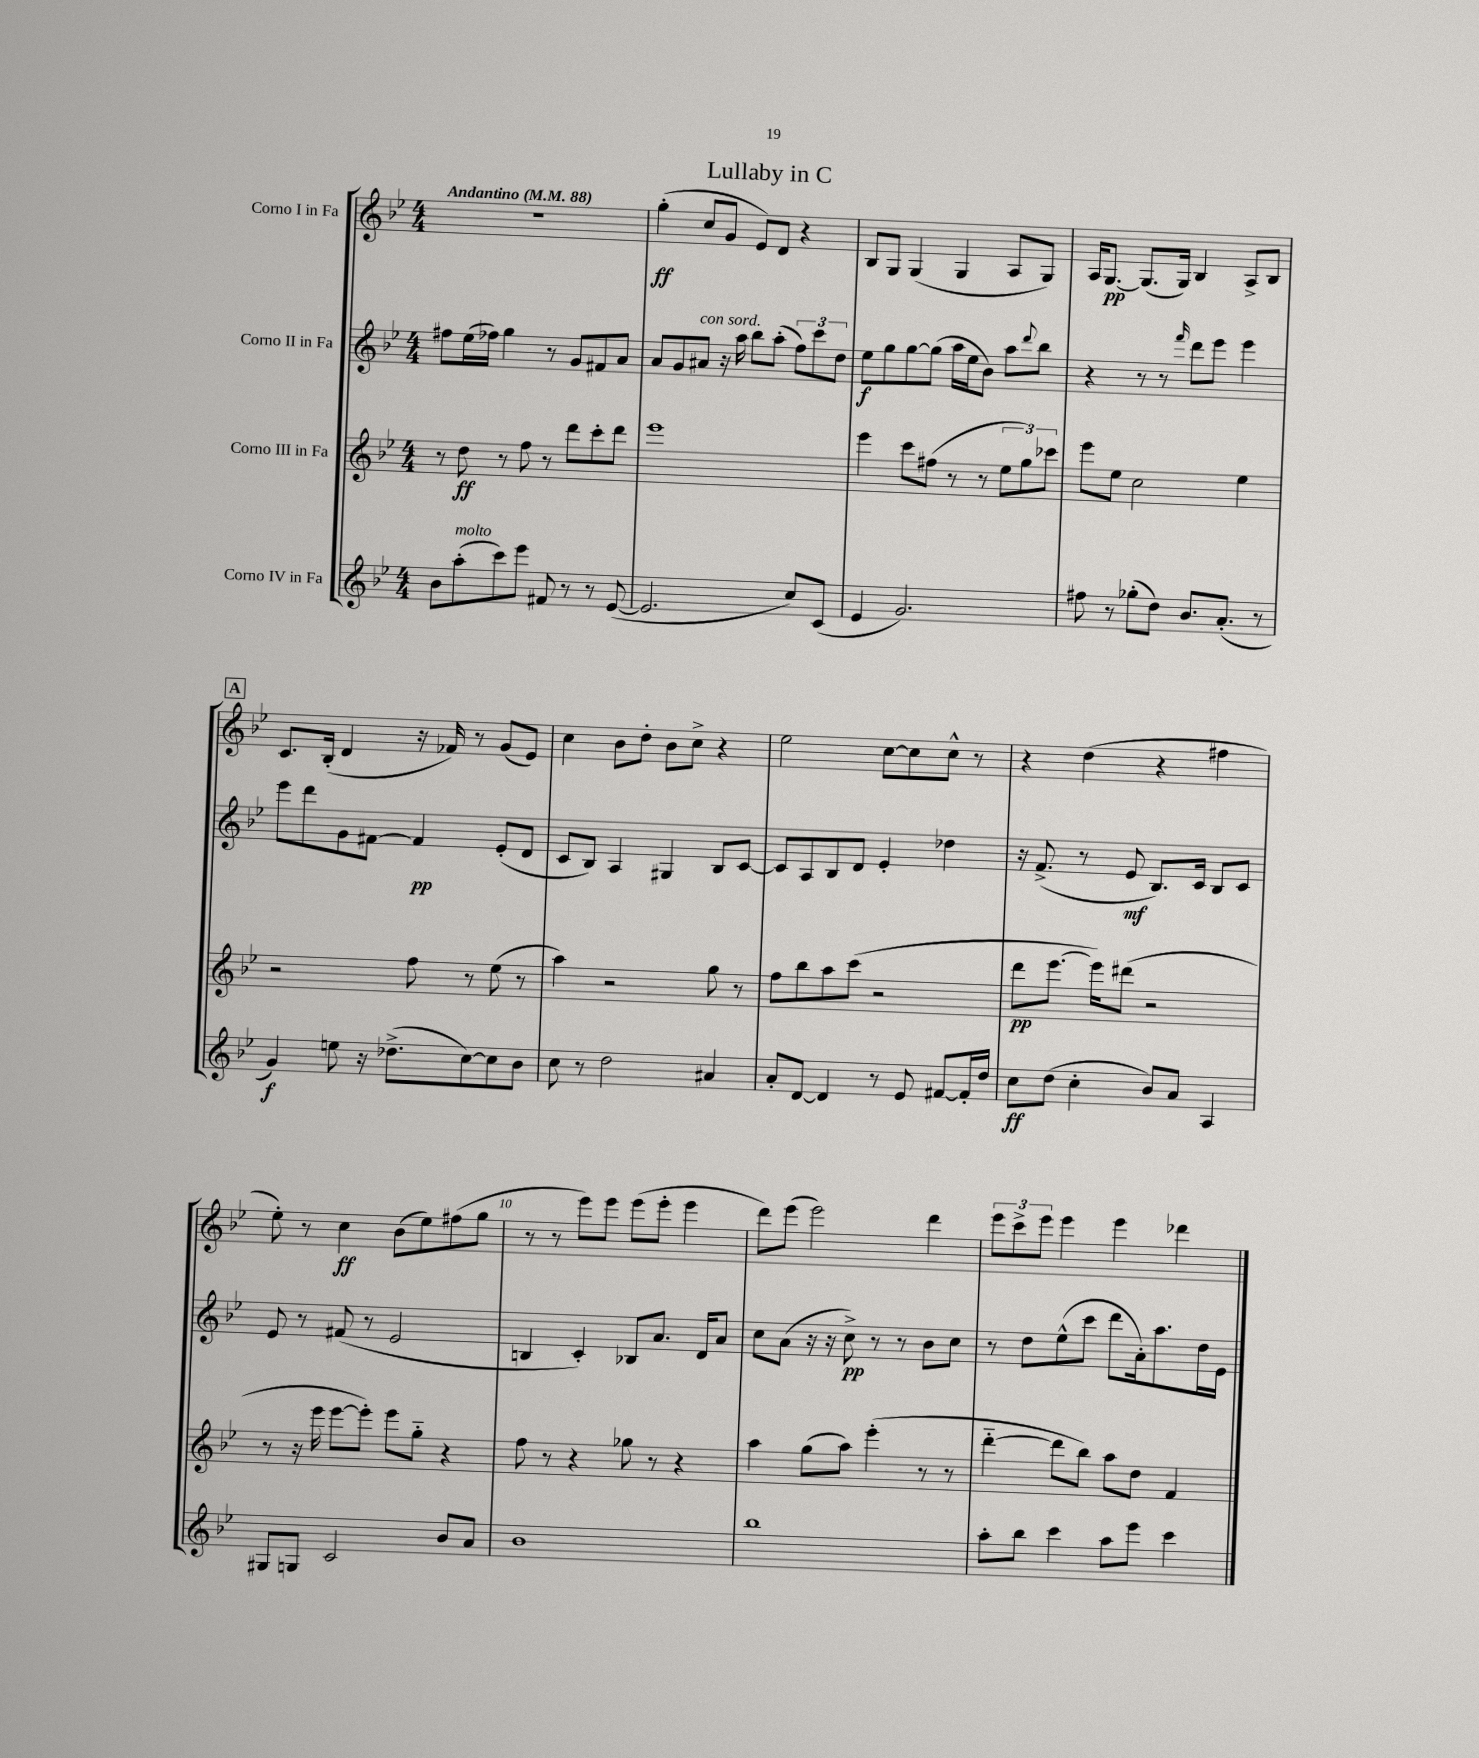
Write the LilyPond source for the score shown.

\header { title = "Lullaby in C" }
<<
\new StaffGroup <<
\new Staff = "s0" \with { instrumentName = "Corno I in Fa" } {
    \clef treble \key bes \major \numericTimeSignature \time 4/4 \tempo "Andantino" 4 = 88
    R1 |
    g''4-.\ff( c''8 g'8 ees'8) d'8 r4 |
    bes8 g8 g4( g4 a8 g8) |
    a16 g8.~\pp g8.( g16) bes4 a8-> bes8 |
    \mark \markup { \box "A" } c'8. bes16-.( d'4 r16 fes'16) r8 g'8( ees'8) |
    c''4 bes'8 d''8-. bes'8 c''8-> r4 |
    ees''2 c''8~ c''8 c''8-^ r8 |
    r4 d''4( r4 fis''4 |
    ees''8-.) r8 c''4\ff bes'8( ees''8) fis''8( g''8 |
    r8 r8 ees'''8) ees'''8 ees'''8( ees'''8-. ees'''4 |
    d'''8) ees'''8( ees'''2) d'''4 |
    \tuplet 3/2 { ees'''8 c'''8-> ees'''8 } ees'''4 ees'''4 des'''4 \bar "|." |
}
\new Staff = "s1" \with { instrumentName = "Corno II in Fa" } {
    \clef treble \key bes \major \numericTimeSignature \time 4/4
    fis''8 ees''16( fes''16) g''4 r8 g'8 fis'8 a'8 |
    a'8 g'8 ais'8^\markup { \italic "con sord." } r16 a''16 bes''8 a''8-.( \tuplet 3/2 { f''8) c'''8 d''8 } |
    ees''8\f g''8 g''8~ g''8( a''16 ees''16 bes'8) a''8 \appoggiatura { d'''8 } bes''8 |
    r4 r8 r8 \grace { f'''16 } d'''8 ees'''8 ees'''4 |
    \mark \markup { \box "A" } ees'''8 d'''8 g'8 fis'8~ fis'4\pp ees'8-.( d'8 |
    c'8 bes8) a4 gis4 bes8 c'8~ |
    c'8 a8 bes8 d'8 ees'4-. des''4 |
    r16 f'8.->( r8 ees'8\mf bes8.) c'16 bes8 c'8 |
    ees'8 r8 fis'8( r8 ees'2 |
    b4 c'4-.) bes8 a'8. d'16 a'8 |
    c''8 a'8( r16 r16 c''8->\pp) r8 r8 bes'8 c''8 |
    r8 d''8 ees''8-^( c'''8 d'''8 a'16-.) a''8. d''16 ees'16 \bar "|." |
}
\new Staff = "s2" \with { instrumentName = "Corno III in Fa" } {
    \clef treble \key bes \major \numericTimeSignature \time 4/4
    r8 d''8\ff r8 f''8 r8 d'''8 c'''8-. d'''8 |
    ees'''1 |
    ees'''4 c'''8 fis''8( r8 r8 \tuplet 3/2 { ees''8 g''8) ces'''8 } |
    ees'''8 ees''8 c''2 ees''4 |
    \mark \markup { \box "A" } r2 f''8 r8 ees''8( r8 |
    a''4) r2 g''8 r8 |
    f''8 bes''8 a''8 c'''8( r2 |
    d'''8\pp ees'''8.~ ees'''16) dis'''8( r2 |
    r8 r16 ees'''16 ees'''8~ ees'''8-.) ees'''8 g''8-_ r4 |
    f''8 r8 r4 ges''8 r8 r4 |
    a''4 g''8( a''8) ees'''4-.( r8 r8 |
    d'''4~-_ d'''8 bes''8) a''8 d''8 f'4 \bar "|." |
}
\new Staff = "s3" \with { instrumentName = "Corno IV in Fa" } {
    \clef treble \key bes \major \numericTimeSignature \time 4/4
    bes'8 a''8-.^\markup { \italic "molto" }( c'''8) ees'''8 fis'8 r8 r8 ees'8~( |
    ees'2. c''8) c'8( |
    ees'4 g'2.) |
    fis''8 r8 ges''8-.( d''8) bes'8. a'8.-.( r8 |
    \mark \markup { \box "A" } g'4\f) e''8 r16 des''8.->( c''8~) c''8 bes'8 |
    c''8 r8 d''2 ais'4 |
    a'8-. d'8~ d'4 r8 ees'8 fis'8~ fis'16-. d''16 |
    c''8\ff d''8( c''4-. bes'8) a'8 a4 |
    gis8 g8 c'2 bes'8 a'8 |
    bes'1 |
    bes''1 |
    a''8-. bes''8 c'''4 a''8 ees'''8 c'''4 \bar "|." |
}
>>
>>
\layout { \context { \Score \override BarNumber.break-visibility = ##(#f #t #t) barNumberVisibility = #(every-nth-bar-number-visible 5) } }
